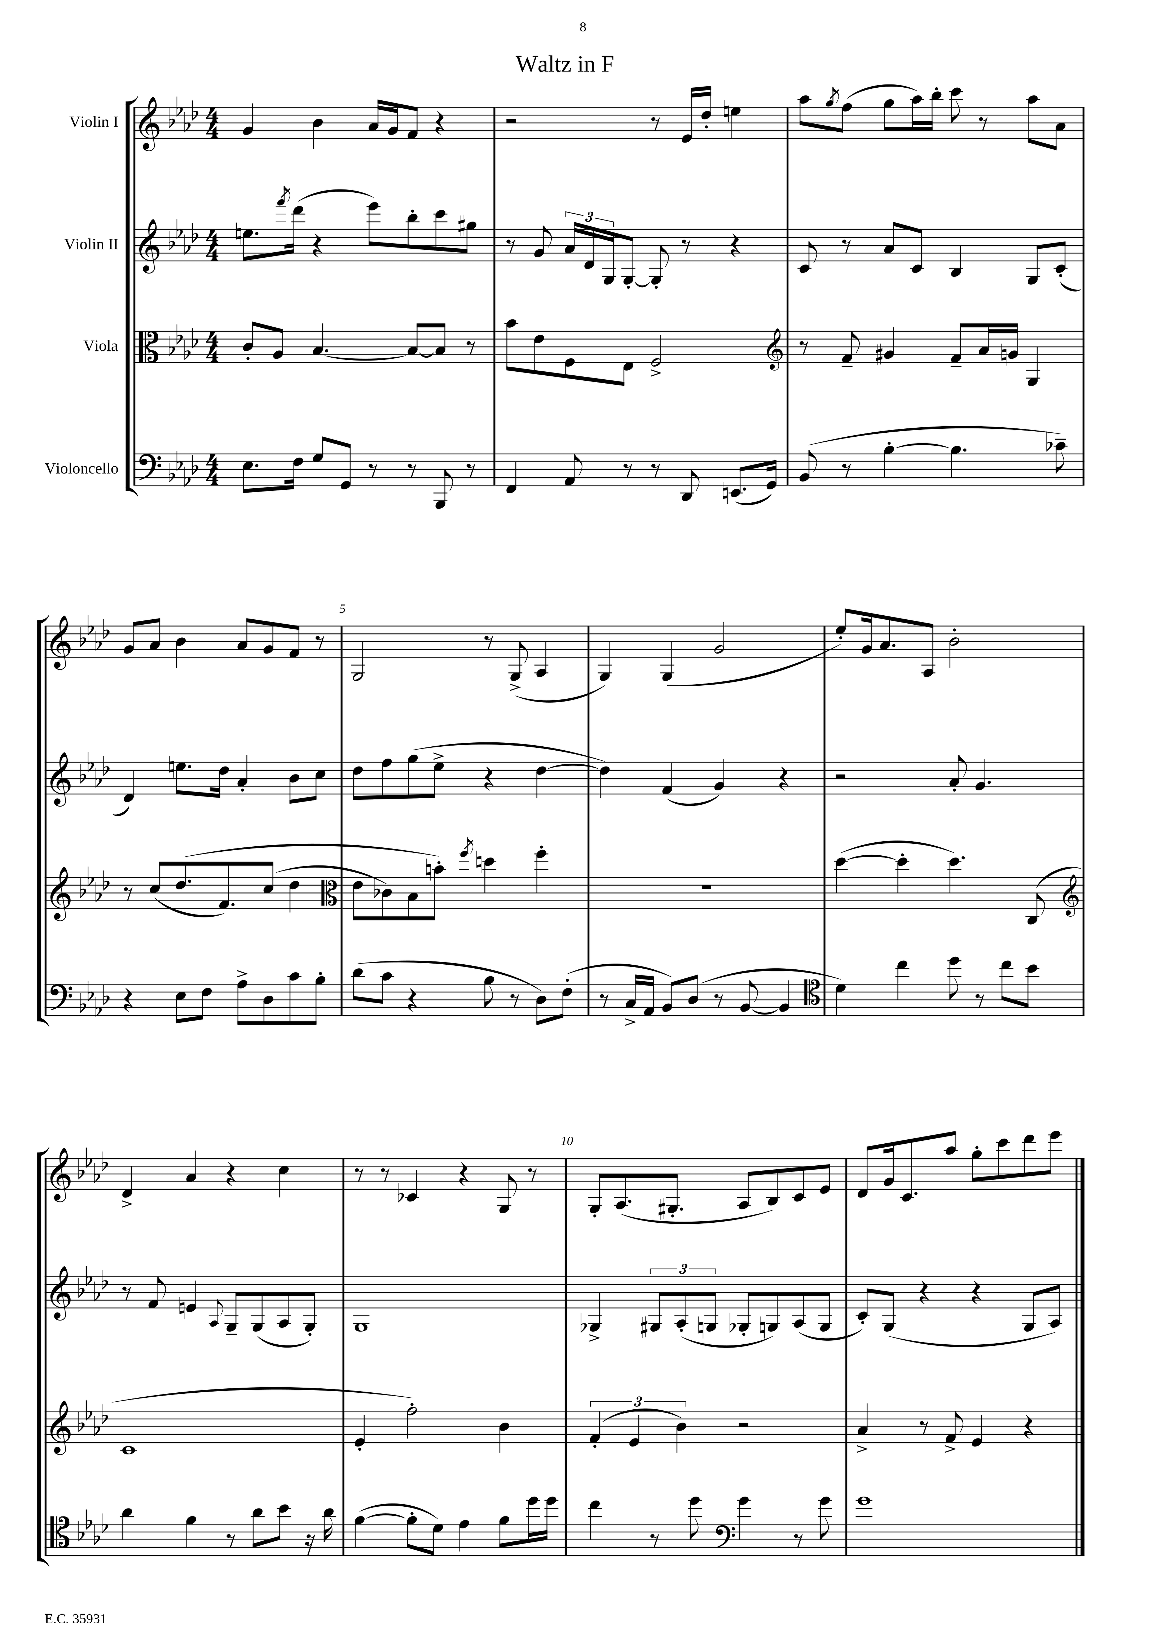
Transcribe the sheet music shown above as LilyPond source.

\header { title = "Waltz in F" }
<<
\new StaffGroup <<
\new Staff = "s0" \with { instrumentName = "Violin I" } {
    \clef treble \key aes \major \numericTimeSignature \time 4/4
    g'4 bes'4 aes'16 g'16 f'8 r4 |
    r2 r8 ees'16 des''16-. e''4 |
    aes''8 \acciaccatura { g''8 } f''8( g''8 aes''16) bes''16-. c'''8 r8 aes''8 aes'8 |
    g'8 aes'8 bes'4 aes'8 g'8 f'8 r8 |
    g2 r8 g8->( aes4 |
    g4) g4( g'2 |
    ees''8-.) g'16 aes'8. aes8 bes'2-. |
    des'4-> aes'4 r4 c''4 |
    r8 r8 ces'4 r4 g8 r8 |
    g8-. aes8.( gis8.-. aes8 bes8) c'8 ees'8 |
    des'8 g'16 c'8. aes''8 g''8-. c'''8 des'''8 ees'''8 \bar "|." |
}
\new Staff = "s1" \with { instrumentName = "Violin II" } {
    \clef treble \key aes \major \numericTimeSignature \time 4/4
    e''8. \acciaccatura { f'''8 } des'''16( r4 ees'''8) bes''8-. c'''8 gis''8 |
    r8 g'8 \tuplet 3/2 { aes'16 des'16 g16 } g8~-. g8-. r8 r4 |
    c'8 r8 aes'8 c'8 bes4 g8 c'8-.( |
    des'4) e''8. des''16 aes'4-. bes'8 c''8 |
    des''8 f''8 g''8( ees''8-> r4 des''4~ |
    des''4) f'4( g'4) r4 |
    r2 aes'8-. g'4. |
    r8 f'8 e'4 \appoggiatura { aes8 } g8-- g8( aes8 g8-.) |
    g1 |
    ges4-> \tuplet 3/2 { gis8 aes8-.( g8 } ges8-. g8) aes8( g8 |
    c'8-.) g8( r4 r4 g8 aes8) \bar "|." |
}
\new Staff = "s2" \with { instrumentName = "Viola" } {
    \clef alto \key aes \major \numericTimeSignature \time 4/4
    c'8-. aes8 bes4.~ bes8~ bes8 r8 |
    bes'8 ees'8 f8 ees8 f2-> |
    \clef treble r8 f'8-- gis'4 f'8-- aes'16 g'16 g4 |
    r8 c''8( des''8.\( f'8.) c''8( des''4 |
    \clef alto ees'8 ces'8) bes8 b'8-.\) \acciaccatura { f''8 } d''4 f''4-. |
    R1 |
    des''4~( des''4-. des''4.) c8( |
    \clef treble c'1 |
    ees'4-. f''2-.) bes'4 |
    \tuplet 3/2 { f'4-.( ees'4 bes'4) } r2 |
    aes'4-> r8 f'8-> ees'4 r4 \bar "|." |
}
\new Staff = "s3" \with { instrumentName = "Violoncello" } {
    \clef bass \key aes \major \numericTimeSignature \time 4/4
    ees8. f16 g8 g,8 r8 r8 bes,,8 r8 |
    f,4 aes,8 r8 r8 des,8 e,8.( g,16) |
    bes,8( r8 bes4~-. bes4. ces'8--) |
    r4 ees8 f8 aes8-> des8 c'8 bes8-. |
    des'8( c'8 r4 bes8 r8 des8) f8-.( |
    r8 c16-> aes,16 bes,8) des8( r8 bes,8~ bes,4 |
    \clef tenor des'4) c''4 des''8 r8 c''8 bes'8 |
    aes'4 f'4 r8 aes'8 bes'8 r16 aes'16 |
    f'4~( f'8-. des'8) ees'4 f'8 des''16 des''16 |
    c''4 r8 des''8 \clef bass g'4 r8 g'8 |
    g'1 \bar "|." |
}
>>
>>
\layout { \context { \Score \override BarNumber.break-visibility = ##(#f #t #t) barNumberVisibility = #(every-nth-bar-number-visible 5) } }
